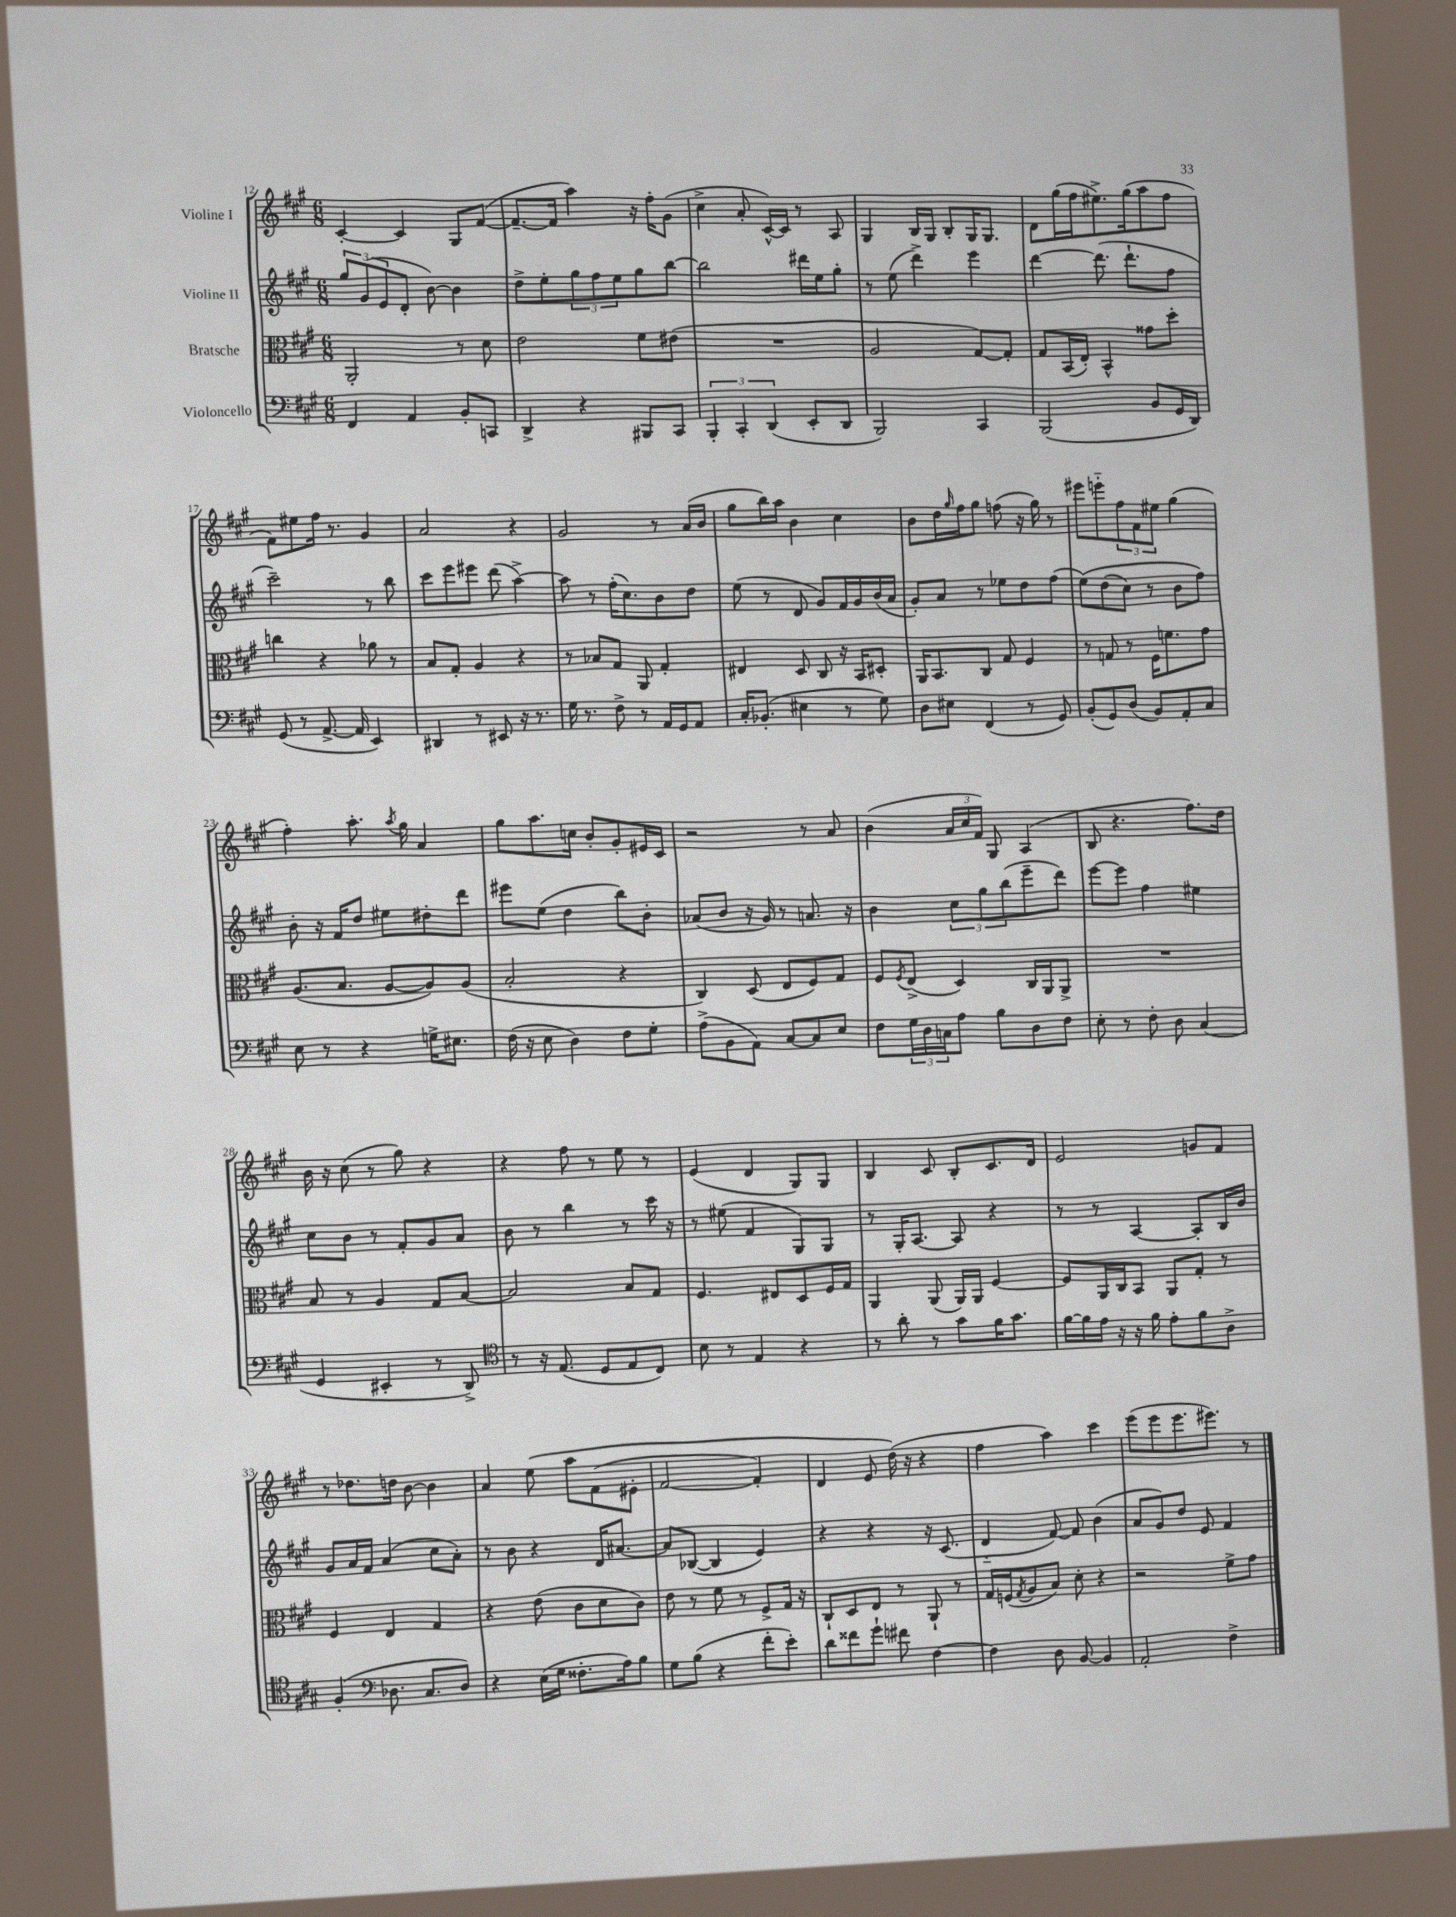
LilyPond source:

<<
\new StaffGroup <<
\new Staff = "s0" \with { instrumentName = "Violine I" } {
    \clef treble \key a \major \numericTimeSignature \time 6/8
    cis'4~-. cis'4 gis8 fis'8~( |
    fis'8.~-- fis'16 a''4) r16 fis''16-. gis'8( |
    cis''4-> a'8-. cis'16~-^) cis'16 r8 a8 |
    gis4 b16 gis16 b8-. gis16 gis8. |
    d'8 gis''16( fis''16 eis''8.->) gis''16( a''8 fis''8 |
    fis'8) eis''8 fis''16 r8. gis'4 |
    a'2 r4 |
    gis'2 r8 a'16( b'16 |
    gis''8 b''16) a''16 b'4 cis''4 |
    b'8 d''16 \grace { gis''16 } fis''16 gis''8 f''8( r16 gis''16) r8 |
    eis'''8 e'''8-_ \tuplet 3/2 { fis''8 fis'8 eis''8 } gis''4( |
    fis''4-.) a''8.-. \acciaccatura { a''8 } gis''16 a'4 |
    gis''8 a''8. c''16 b'8-. gis'8-. eis'16 cis'16 |
    r2 r8 a'8 |
    b'4( \tuplet 3/2 { a'16 cis''16 fis'16) } gis8 a4( |
    b8 r4. fis''8.) d''16 |
    b'16 r16 cis''8( r8 gis''8) r4 |
    r4 fis''8 r8 e''8 r8 |
    e'4( d'4 gis8) gis8 |
    b4 cis'8 b8-. cis'8. d'16 |
    e'2 g'8 fis'8 |
    r8 des''8. d''16 b'8~ b'4 |
    a'4 e''8\( a''8 fis'8( eis'8-. |
    fis'2~ fis'4-.) |
    d'4 e'8 d''16(\) r16 r4 |
    fis''4 a''4) cis'''4 |
    e'''8( e'''8 e'''8. eis'''8.) r8 \bar "|." |
}
\new Staff = "s1" \with { instrumentName = "Violine II" } {
    \clef treble \key a \major \numericTimeSignature \time 6/8
    \tuplet 3/2 { gis''8 gis'8( e'8 } d'8-. b'8~) b'4 |
    d''8-> e''8-. \tuplet 3/2 { gis''8 fis''8 e''8 } gis''8 b''8~ |
    b''2 dis'''16 e''16 gis''8-. |
    r8 e''8( d'''4->) e'''4 |
    d'''4~ d'''8.( d'''8.-! fis''8 |
    cis'''2--) r8 b''8 |
    cis'''8 e'''8 eis'''8 d'''8( a''4~->) |
    a''8 r8 fis''16-.( cis''8.) b'8 d''8 |
    e''8( r8 d'8 gis'8) fis'16 gis'16 b'16( a'16 |
    gis'8-.) a'8 r8 ees''8 d''8 fis''8( |
    e''8)\( d''8( cis''8) r8 b'8 fis''8\) |
    b'8-. r16 fis'16 d''8 eis''8 dis''8-. d'''8 |
    eis'''8 e''8( d''4 b''8) b'8-. |
    aes'8( b'8 r16 gis'16) r8 a'8. r16 |
    b'4 \tuplet 3/2 { cis''8 gis''8 b''8( } e'''8-- d'''8) |
    e'''8~ e'''8 fis''4 eis''4 |
    cis''8 b'8 r8 fis'8-. gis'8 a'8 |
    b'8 r8 b''4 r8 cis'''16 r16 |
    r8 eis''8( fis'4 gis8) gis8 |
    r8 gis16-. a8.~ a8 r4 |
    r8 r8 a4~ a8-. b16 b'16 |
    gis'8 a'16 fis'16 a'4( cis''8 a'8-.) |
    r8 b'8 r4 d'16 ais'8.~ |
    ais'8 bes8~( bes4 e'4) |
    r4 r4 r16 cis'8.( |
    d'4-_ fis'8~) fis'8 b'4( |
    a'8 gis'8) d''8 e'8 fis'4 \bar "|." |
}
\new Staff = "s2" \with { instrumentName = "Bratsche" } {
    \clef alto \key a \major \numericTimeSignature \time 6/8
    a,2-. r8 d'8 |
    e'2 fis'8 eis'8( |
    R2. |
    a2 gis8~) gis8-. |
    gis8 b,16( e16-.) b,4-^ gisis'8 d''8-. |
    c''4 r4 aes'8 r8 |
    b8 gis8-. a4 r4 |
    r8 bes8 gis8 a,8 gis4-. |
    eis4 d8 cis8 r16 b,16 dis8-. |
    a,16 b,8. cis8 gis8 fis4 |
    r8 g8 r8 fis16 f'8. gis'8 |
    a8.( b8. a8~ a8) a8( |
    b2-. r4 |
    cis4) d8( e8 fis8) gis8 |
    fis8 \acciaccatura { fis8 } e8->( d4) cis16 a,16 a,8-> |
    R2. |
    b8 r8 a4 gis8 b8~ |
    b2 b8 gis8 |
    fis4. eis8 d8 fis16 gis16 |
    a,4 a,8( a,16) a,16 fis4~ |
    fis8 a,16 cis16 b,8 a,8 gis8-. r8 |
    fis4 e4 gis4 |
    r4 e'8( cis'8 d'8 cis'8) |
    e'8 r8 fis'8 r8 fis8-> gis16 r16 |
    cis8-! d8 e8 r8 a,8-! r8 |
    gis16 f16( \acciaccatura { gis8 } a8 b8) d'8-. r4 |
    r2 fis'8-> gis'8 \bar "|." |
}
\new Staff = "s3" \with { instrumentName = "Violoncello" } {
    \clef bass \key a \major \numericTimeSignature \time 6/8
    fis,4 a,4 b,8-. c,8 |
    d,4-> r4 bis,,8 cis,8 |
    \tuplet 3/2 { b,,4-. cis,4-. d,4( } e,8-. d,8 |
    b,,2) cis,4 |
    b,,2( b,8 gis,16 d,16) |
    gis,8( r8 a,8.~-> a,16 e,4) |
    dis,4 r8 eis,8 r16 r8. |
    gis16 r8. fis8-> r8 a,16 gis,16 a,8 |
    cis16-. bes,8.-.( eis4 r8 gis8) |
    d8 eis8 fis,4( r8 gis,8) |
    b,8-.( gis,8) d8( b,8) a,8-. cis8 |
    e8 r8 r4 g16-> eis8. |
    fis16( r16 e8 d4) fis8 gis8-. |
    a8->( b,8 a,8) cis8~ cis8 e8 |
    fis8 \tuplet 3/2 { gis16 d16 c16 } a8 b8 d8 fis8 |
    e8-. r8 fis8-. d8 cis4( |
    gis,4 eis,4-. r8 d,8->) |
    \clef tenor r8 r16 e8.( d8 e8 cis8) |
    b8 r8 e4 r4 |
    r8 a'8-. r8 gis'8 fis'16 gis'8. |
    fis'16~ fis'16 e'16 r16 r16 fis'16 e'8-. fis'8 a8-> |
    fis4-.( \clef bass des8. cis8. des8) |
    r4 e16( gis16 fisis8.-. a16) b8 |
    gis8 b8( r4 fis'8-. e'8-.) |
    d'8 fisis'8 gis'8-! fis'8 fis4~ |
    fis4 d8 b,8~ b,4 |
    a,2-. fis4-> \bar "|." |
}
>>
>>
\layout { \context { \Score currentBarNumber = #12 } }
